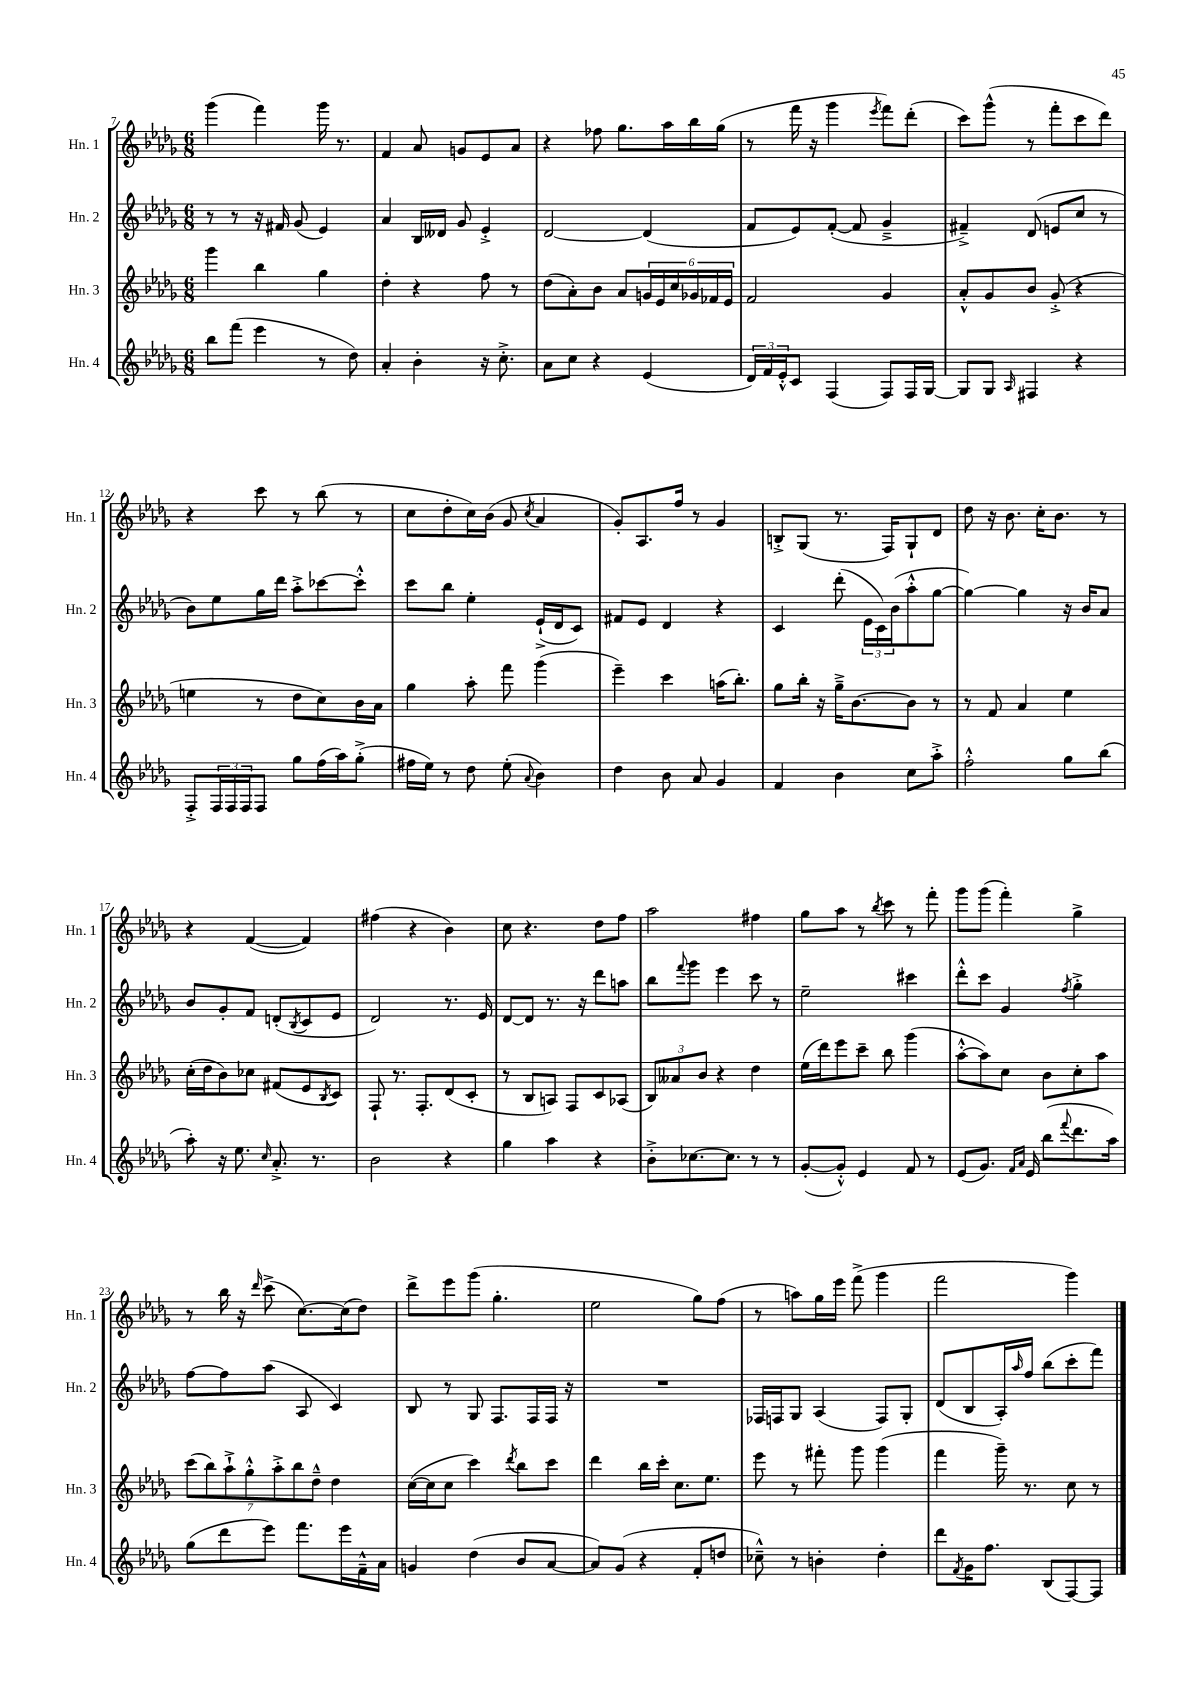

**kern	**kern	**kern	**kern
*staff4	*staff3	*staff2	*staff1
*clefG2	*clefG2	*clefG2	*clefG2
*k[b-e-a-d-g-]	*k[b-e-a-d-g-]	*k[b-e-a-d-g-]	*k[b-e-a-d-g-]
*M6/8	*M6/8	*M6/8	*M6/8
8bb-	4ggg-	8r	(4ggg-
(8fff	.	8r	.
4eee-	4bb-	16r	4fff)
.	.	16f#	.
.	.	(8g-	.
8r	4gg-	4e-)	16ggg-
.	.	.	8.r
8dd-)	.	.	.
=	=	=	=
4a-'	4dd-'	4a-	4f
4b-'	4r	16B-	8a-
.	.	16d--	.
.	.	8g-	8g
16r	8ff	4e-'^	8e-
8.cc'^	.	.	.
.	8r	.	8a-
=	=	=	=
8a-	(8dd-	[2d-	4r
8cc	8a-')	.	.
4r	8b-	.	8ff-
.	8a-	.	8.gg-
(4e-	24g	(4d-]	.
.	24e-	.	.
.	.	.	16aa-
.	24cc	.	.
.	24g-	.	16bb-
.	24f-	.	.
.	.	.	(16gg-
.	24e-	.	.
=	=	=	=
24d-)	2f	8f	8r
24f	.	.	.
24e-'^^	.	.	.
8c	.	8e-)	16fff
.	.	.	16r
(4F	.	([8f'	4ggg-
.	.	8f]	.
.	.	.	8qeee-
8F)	4g-	4g-~^	8fff)
16F	.	.	(8ddd-'
[16G-	.	.	.
=	=	=	=
8G-]	8a-'^^	4f#~^)	8ccc)
8G-	8g-	.	(8ggg-^^
16qqA-	.	.	.
4F#	8b-	(8d-	8r
.	(8g-'^	8e	8fff'
4r	4r	8cc	8ccc
.	.	8r	8ddd-)
=	=	=	=
8F'^	4ee	8b-)	4r
24F	.	8ee-	.
24F	.	.	.
24F	.	.	.
8F	8r	16gg-	8ccc
.	.	16ddd-	.
8gg-	8dd-	8aa-'^	8r
(16ff	8cc)	[8ccc-	(8bb-
16aa-)	.	.	.
(8gg-'^	16b-	8ccc-'^^]	8r
.	16a-	.	.
=	=	=	=
16ff#	4gg-	8ccc	8cc
16ee-)	.	.	.
8r	.	8bb-	8dd-'
8dd-	8aa-'	4ee-'	16cc)
.	.	.	(16b-
(8ee-'	8fff	.	8g-
8qqa-	.	.	8qcc
4b-)	(4ggg-	(16e-`^	4a-
.	.	16d-	.
.	.	8c)	.
=	=	=	=
4dd-	4eee-~)	8f#	8g-')
.	.	8e-	8.A-
8b-	4ccc	4d-	.
.	.	.	16ff
8a-	.	.	8r
4g-	(16aa	4r	4g-
.	8.bb-')	.	.
=	=	=	=
4f	8gg-	4c	8B'^
.	16bb-'	.	(8G-
.	16r	.	.
4b-	16gg-~^	(8ddd-'	8.r
.	[8.b-	.	.
.	.	24e-	.
.	.	24c)	.
.	.	.	16F)
.	.	(24b-	.
8cc	8b-]	8aa-'^^	8G-`
8aa-'^	8r	[8gg-	8d-
=	=	=	=
2ff'^^	8r	4gg-_)	8dd-
.	8f	.	16r
.	.	.	8.b-
.	4a-	4gg-]	.
.	.	.	16cc'
.	.	.	8.b-
8gg-	4ee-	16r	.
.	.	16b-	.
(8bb-	.	8a-	8r
=	=	=	=
8aa-')	(16cc'	8b-	4r
.	16dd-	.	.
16r	8b-)	8g-'	.
8.ee-	.	.	.
.	8cc-	8f	([4f
16qqcc	.	.	.
8.a-'^	(8f#	(8d'	.
.	.	8qB-	.
.	8e-	8c	4f])
8.r	.	.	.
.	8qB-	.	.
.	8c)	8e-	.
=	=	=	=
2b-	8F`	2d-)	(4ff#
.	8.r	.	.
.	.	.	4r
.	8.F'	.	.
4r	(8d-	8.r	4b-)
.	8c'	.	.
.	.	16e-	.
=	=	=	=
4gg-	8r	[8d-	8cc
.	8B-	8d-]	4.r
4aa-	8A)	8.r	.
.	8F	.	.
.	.	16r	.
4r	8c	8ddd-	8dd-
.	(8A-	8aa	8ff
=	=	=	=
8b-'^	12B-)	8bb-	2aa-
.	12a--	.	.
.	.	8qqfff	.
[8.cc-	.	8ggg-	.
.	12b-	.	.
.	4r	4eee-	.
8.cc-]	.	.	.
8r	4dd-	8ccc	4ff#
8r	.	8r	.
=	=	=	=
([8g-'	(16ee-	2ee-~	8gg-
.	16ddd-)	.	.
8g-'^^])	8eee-	.	8aa-
4e-	8ccc~	.	8r
.	.	.	8qbb-
.	8bb-	.	8ccc
8f	(4ggg-	4ccc#	8r
8r	.	.	8fff'
=	=	=	=
(8e-	[8aa-'^^	8ddd-'^^	8ggg-
8.g-)	8aa-])	8ccc	(8ggg-
.	8cc	4g-	4fff')
16qqf	.	.	.
16qqa-	.	.	.
16e-	.	.	.
(8bb-	8b-	.	.
8qqfff	.	8qff	.
8.ddd-	8cc'	4gg-'^	4gg-^
.	8aa-	.	.
16aa-)	.	.	.
=	=	=	=
(8gg-	(14ccc	[8ff	8r
.	14bb-)	.	.
8ddd-	.	8ff]	16bb-
.	14aa-`^	.	.
.	.	.	16r
.	14gg-'^^	.	.
.	.	.	16qqddd-
8eee-)	.	(8aa-	(8ccc^
.	14aa-'^	.	.
.	14bb-	.	.
8.fff	.	8A-	[8.cc)
.	14dd-~^^	.	.
.	4dd-	4c)	.
16eee-	.	.	(16cc]
16f~^^	.	.	8dd-)
16a-	.	.	.
=	=	=	=
4g	([16cc	8B-	8ddd-^
.	16cc]	.	.
.	8cc	8r	8eee-
(4dd-	4ccc)	8G-	(8ggg-
.	.	8.F	4.gg-'
.	8qddd-	.	.
8b-	8bb-	.	.
.	.	16F	.
[8a-	8ccc	16F	.
.	.	16r	.
=	=	=	=
8a-])	4ddd-	2.r	2ee-
(8g-	.	.	.
4r	16bb-	.	.
.	16ccc'	.	.
.	8.cc	.	.
8f'	.	.	8gg-)
.	8.ee-	.	.
8dd	.	.	(8ff
=	=	=	=
8cc-~^^)	8eee-	16F-	8r
.	.	16F	.
8r	8r	8G-	8aa)
4b'	8fff#'	(4A-	16gg-
.	.	.	16eee-
.	8ggg-	.	(8fff^
4dd-'	(4ggg-	8F)	4ggg-
.	.	8G-'	.
=	=	=	=
8ddd-	4fff	(8d-	2fff
8qf	.	.	.
16g-	.	8B-	.
8.ff	.	.	.
.	16ggg-~)	16A-')	.
.	.	16qqaa-	.
.	8.r	16ff	.
(8B-	.	(8bb-	.
[8F)	8cc	8ccc'	4ggg-)
8F]	8r	8fff)	.
==	==	==	==
*-	*-	*-	*-
